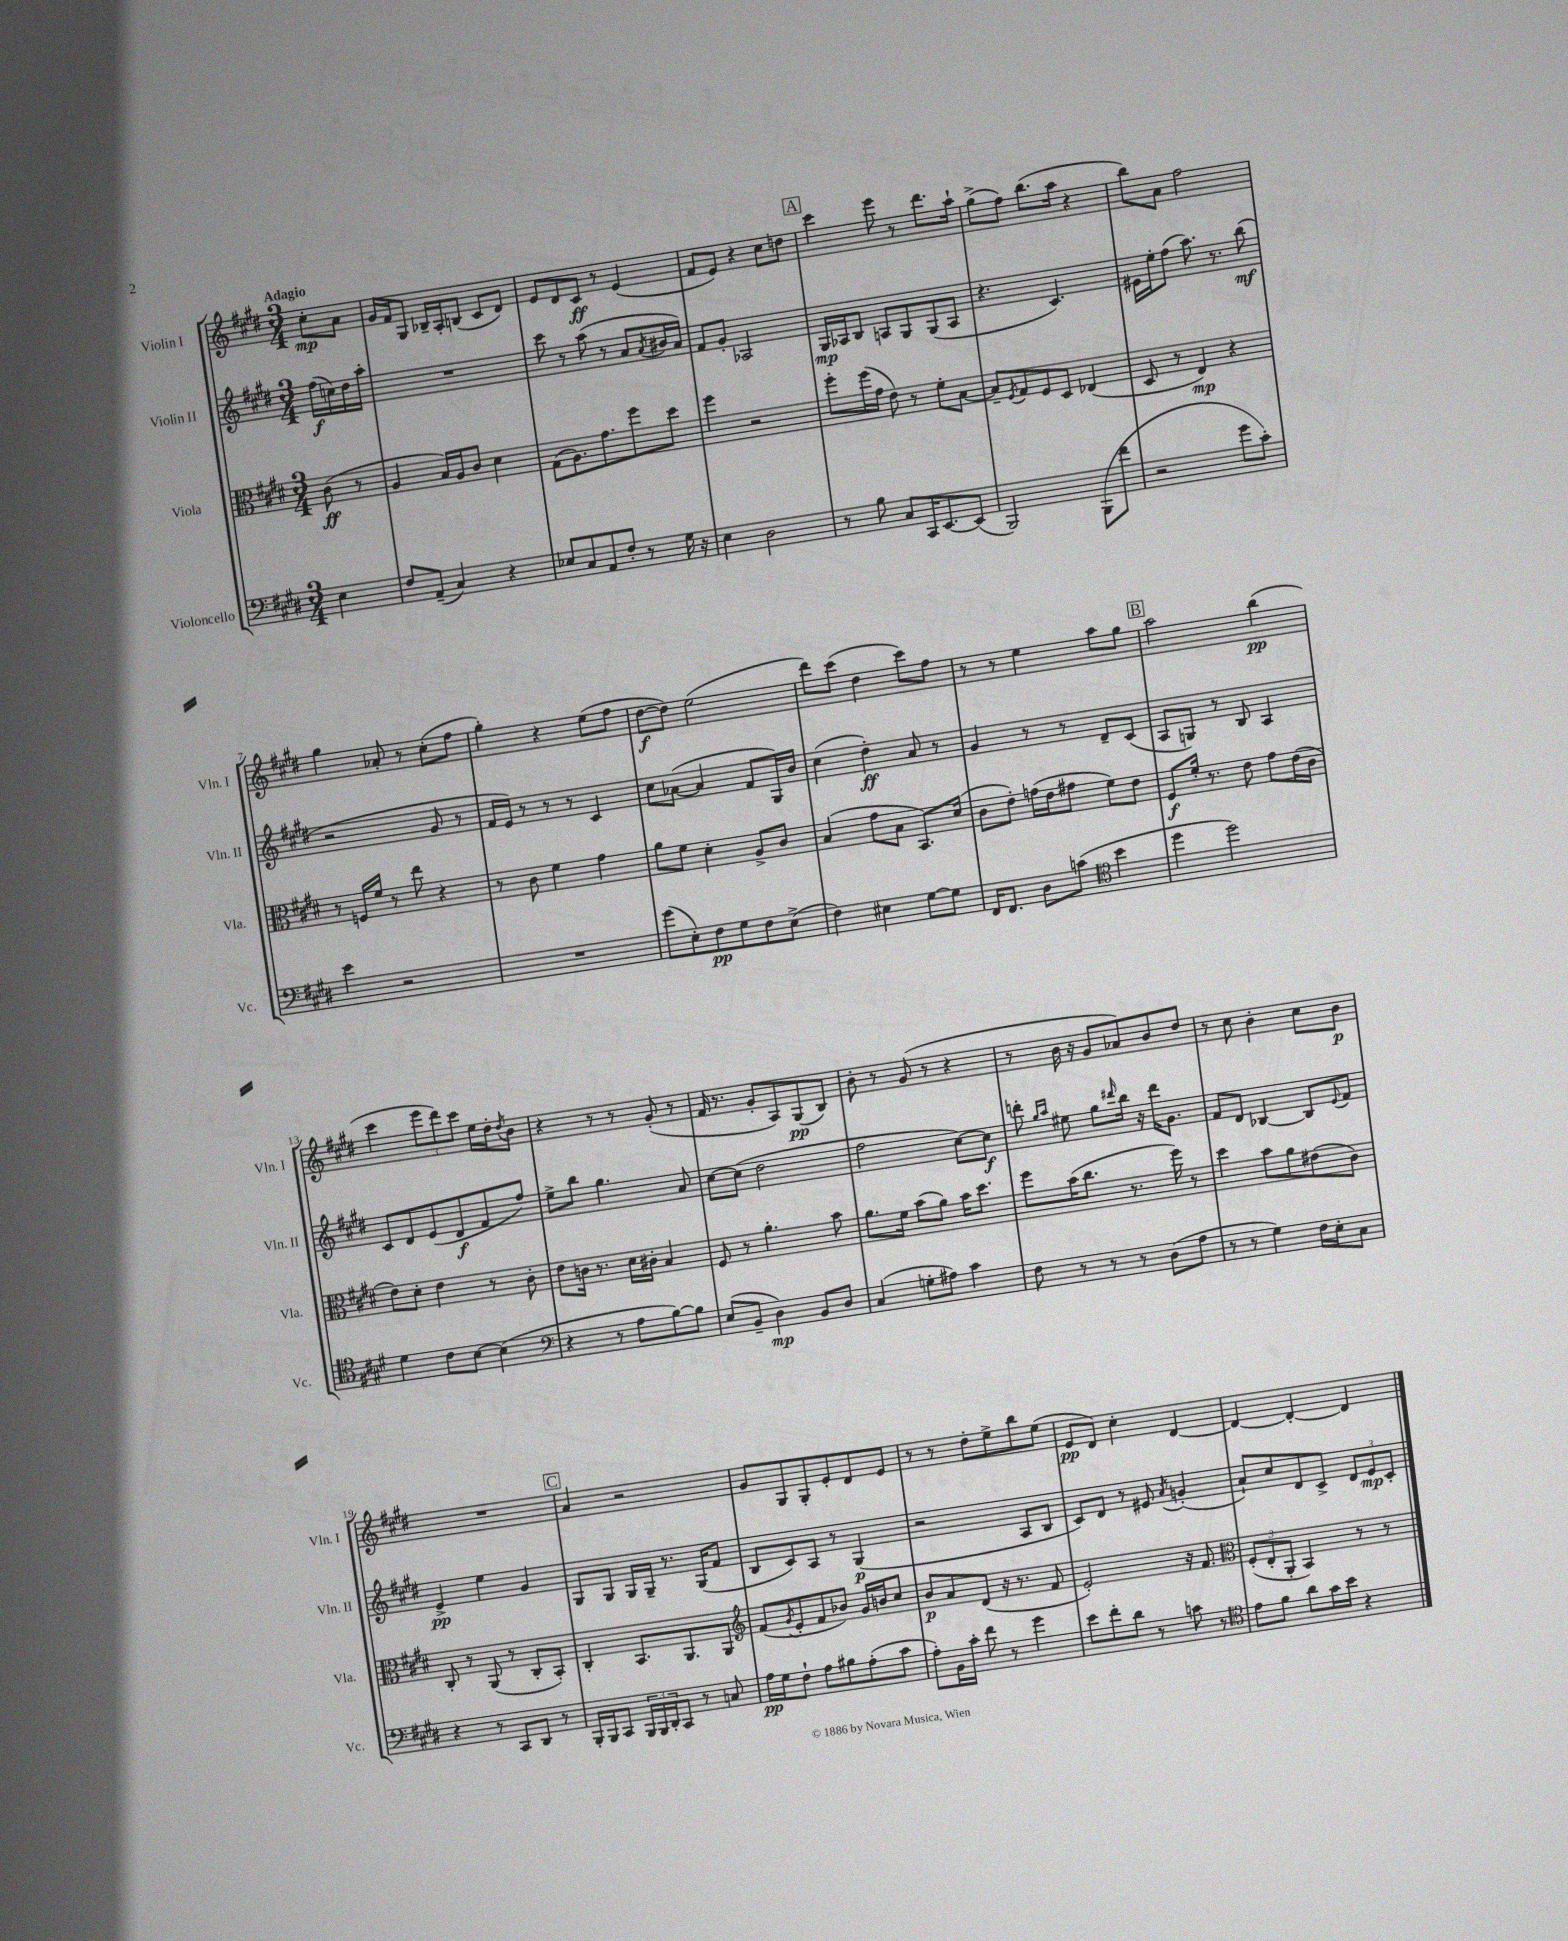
<<
\new StaffGroup <<
\new Staff = "s0" \with { instrumentName = "Violin I" shortInstrumentName = "Vln. I" } {
    \clef treble \key e \major \numericTimeSignature \time 3/4 \partial 4 \tempo "Adagio"
    cis''8-.\mp a'8 |
    gis'16 fis'16 gis8 bes16-- a16-. b8( cis'8 dis'8) |
    e'8 dis'8 cis'8\ff r8 e'4( |
    fis'8 e'8) r4 cis''8 d''8 |
    \mark \markup { \box "A" } cis'''4 e'''8 r8 dis'''8. a''16-! |
    gis''8->( fis''8) b''8.( a''16 r4 |
    b''8) a'8 fis''2 |
    gis''4 aes'8-. r8 cis''8-.( fis''8 |
    gis''4-.) r4 e''8( fis''8 |
    dis''8~\f dis''8) e''2( |
    dis'''8) cis'''8( dis''4 cis'''8) fis''8 |
    r8 r8 e''4 a''8 gis''8 |
    \mark \markup { \box "B" } a''2 b''4\pp( |
    cis'''4 \tuplet 3/2 { e'''8 dis'''8) cis'''8 } e''16 dis''16-. \acciaccatura { dis''8 } b'8 |
    r4 r8 r8 gis'8-.( r8 |
    fis'16 r8. gis'8-. a8) gis8\pp( b8) |
    b'8-. r8 gis'8( r8 r4 |
    r8 b'16 r16 gis'8 aes'8) b'8 dis''8 |
    r8 cis''8 b'4-. cis''8 b'8\p |
    R2. |
    \mark \markup { \box "C" } a'4 r2 |
    gis'8 gis8 gis8-. e'8-. dis'8 e'8 |
    r8 r8 dis''8-. e''8-> b''8 e''8( |
    e'8\pp dis'8) cis''4-. dis'4~ |
    dis'4~ dis'4~-. dis'4 \bar "|." |
}
\new Staff = "s1" \with { instrumentName = "Violin II" shortInstrumentName = "Vln. II" } {
    \clef treble \key e \major \numericTimeSignature \time 3/4 \partial 4
    fis''16\f( c''16) dis''16 a''16-. |
    R2. |
    cis'''8 r8 a''8( r8 a'8 \acciaccatura { a'8 } bis'16 a'16) |
    fis'8 gis'8-. aes2 |
    \mark \markup { \box "A" } gis16\mp aes16 b8 a8 gis8 gis8( a8 |
    r4. cis'4.) |
    eis'16 e''16-. fis''8( a''8.) r8. b''8\mf( |
    r2 gis'8 r8 |
    fis'16 e'16) r8 r8 r8 cis'4 |
    cis''8 aes'8~( aes'4 fis'8 gis16) b'16 |
    cis''4( dis''4-.\ff) a'8 r8 |
    gis'4 r8 r8 dis'8-- cis'8( |
    \mark \markup { \box "B" } a8 g8) r8 b8 a4 |
    cis'8 dis'8 e'8( dis'8\f fis'8 fis''8) |
    e''8-> b''8 gis''4. a'8 |
    cis''8~ cis''8( dis''2 |
    fis''2 cis''8~) cis''8\f |
    d'''8-. \grace { gis''16 a''16 } eis''8 gis''8 \grace { dis'''16 } b''16 r16 dis'''16 gis'8. |
    fis'8 dis'8 bes4~ bes8 \appoggiatura { e'8 } fis'8 |
    e'4->\pp e''4 gis'4 |
    \mark \markup { \box "C" } gis8 gis8 gis16 gis16-- r8. gis16( fis'8 |
    b8 cis'8) a8 r8 gis4\p( |
    r2 a8 b8 |
    cis'8) dis'8 r8 eis'8 \acciaccatura { a'8 } g'4-.( |
    a'8-!) cis''8 dis'8 cis'8-> \tuplet 3/2 { dis'8 e'8\mp cis'8-. } \bar "|." |
}
\new Staff = "s2" \with { instrumentName = "Viola" shortInstrumentName = "Vla." } {
    \clef alto \key e \major \numericTimeSignature \time 3/4 \partial 4
    cis'8\ff( r8 |
    a4 b16) a16 cis'8 dis'4 |
    gis8( a8.) gis'8. fis''8 dis''8 |
    fis''4 r2 |
    \mark \markup { \box "A" } fis''8-. fis''16( gis'16 e'8) r8 fis'8-. b8~ |
    b8-- \acciaccatura { fis8 } gis8 fis8 dis8 ees4( |
    dis8 r8 e4\mp) r4 |
    r8 f16 fis'16 r8 e''8 r4 |
    r8 cis'8 fis'4 gis'4 |
    a'8 fis'8 dis'4-. a8-> cis'8 |
    b4( gis'8 b8 b,8.) dis'16( |
    cis'8 e'8-.) g'16( e'16 gis'8 fis'8) e'8 |
    \mark \markup { \box "B" } fis8\f fis'16-. r8. e'8 gis'8 e'16( cis'16 |
    e'8) dis'8-. e'4 r8 cis'8-. |
    e'8 c'16 r8. dis'16 cis'16-. b4 |
    fis8 r8 a'4.-. b'8 |
    a'8. fis'16 b'8( a'8) b'16 dis''8. |
    fis''8 b'16( cis''8. r8. fis''16) r8 |
    dis''4 b'8 a'8 eis'8( cis'8) |
    cis8-. r8 a,8( r8 cis8-. b,8-.) |
    \mark \markup { \box "C" } cis4-. b,8. a,8. a,8 |
    \clef treble fis'8( \acciaccatura { gis'8 } e'8-. fis'8 bes'8) gis'16 b'16 cis''8 |
    b'8\p a'8 dis'8( r16 r8. fis'8 |
    e'2-.) r16 fis'8. |
    \clef alto \tuplet 3/2 { fis8-.( e8-. a,8-. } b,4) r8 r8 \bar "|." |
}
\new Staff = "s3" \with { instrumentName = "Violoncello" shortInstrumentName = "Vc." } {
    \clef bass \key e \major \numericTimeSignature \time 3/4 \partial 4
    e4 |
    fis8 a,8--( cis4) r4 |
    ees8 cis8 a,8 fis8-. r8 gis16 r16 |
    e4 dis2 |
    \mark \markup { \box "A" } r8 b8 cis8 cis,16 e,8.~ e,8( |
    b,,2) b,,8( fis'8 |
    r2 gis'8 cis'8-.) |
    e'4 r2 |
    R2. |
    gis'8( e8-.) fis8\pp gis8 fis8 e8->( |
    fis4) eis4 gis8~ gis8 |
    fis,16 fis,8. dis8 c'8( \clef tenor b'4 |
    \mark \markup { \box "B" } dis''4 dis''2) |
    dis'4 cis'8 b8~ b4( |
    \clef bass r4 r8 a8 b8~) b8 |
    e8( b,8-- dis4\mp) b,8 dis8 |
    cis4( g8-. ais8) cis'4 |
    fis8 r8 r8 r8 dis8( a8 |
    r8 r8 gis4) fis16 e16-. cis8 |
    r4 r8 cis,8 dis,8 r8 |
    \mark \markup { \box "C" } b,,16-. b,,16 cis,8 \tuplet 3/2 { b,,16 b,,16 dis,16-. } cis,8 r8 c8 |
    a16\pp gis16 fis8-! a8 bis8 a8-.( cis'8 |
    a8-.) b,16 cis'16-. fis'8 r8 gis'4 |
    e'8 fis'8-. dis'8 r8 c'8 r8 |
    \clef tenor e'8 fis'8 a'8 gis'16 b'16 r4 \bar "|." |
}
>>
>>
